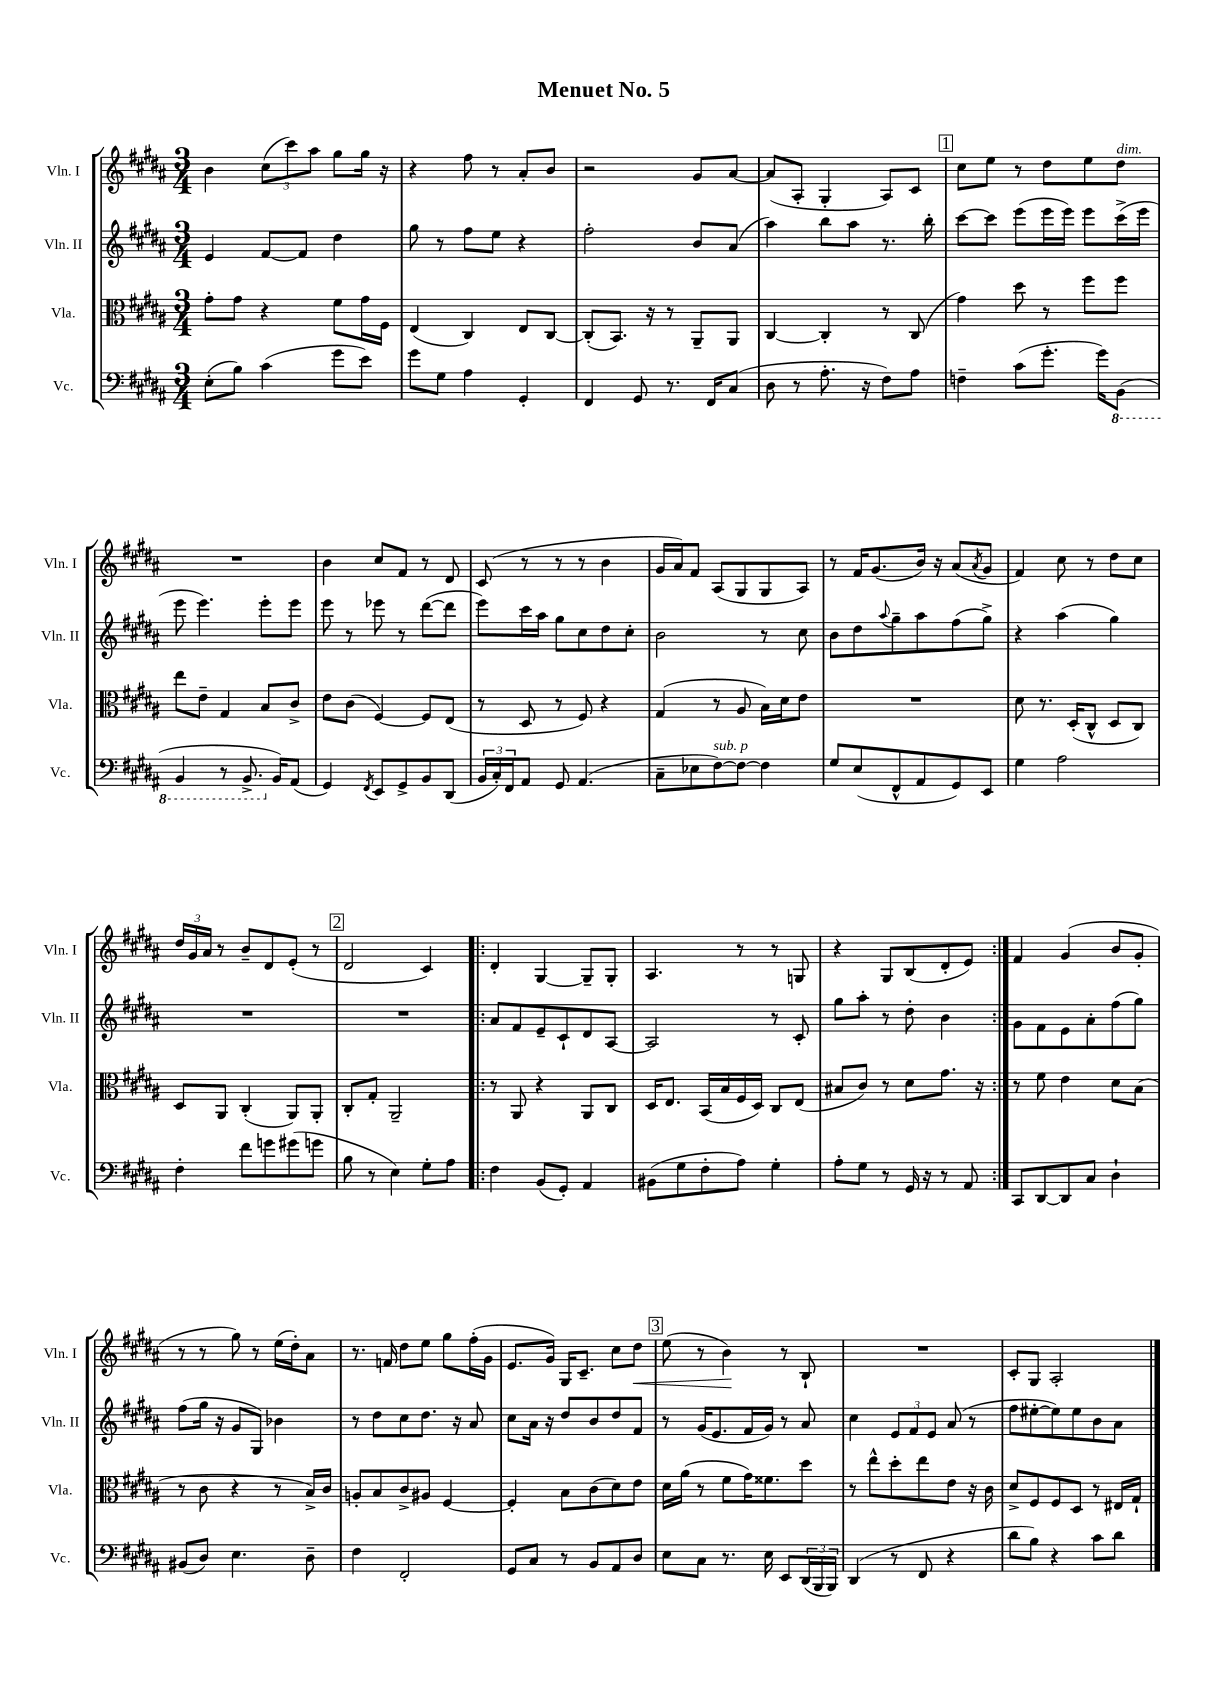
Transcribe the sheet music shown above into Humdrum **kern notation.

**kern	**kern	**kern	**kern	**dynam
*part4	*part3	*part2	*part1	*part1
*staff4	*staff3	*staff2	*staff1	*staff1
*I"Vc.	*I"Vla.	*I"Vln. II	*I"Vln. I	*
*I'Vc.	*I'Vla.	*I'Vln. II	*I'Vln. I	*
*clefF4	*clefC3	*clefG2	*clefG2	*
*k[f#c#g#d#a#]	*k[f#c#g#d#a#]	*k[f#c#g#d#a#]	*k[f#c#g#d#a#]	*
*M3/4	*M3/4	*M3/4	*M3/4	*
=1	=1	=1	=1	=1
(8E'\L	8g#'\L	4e/	4b\	.
8B\J)	8g#\J	.	.	.
(4c#\	4r	[8f#/L	(12cc#\L	.
.	.	.	12ccc#\)	.
.	.	8f#/J]	.	.
.	.	.	12aa#\J	.
8g#\L	8f#\L	4dd#\	8gg#\L	.
8e\J)	16g#\L	.	16gg#\Jk	.
.	16F#\JJ	.	16r	.
=2	=2	=2	=2	=2
8g#\L	(4E/	8gg#\	4r	.
8G#\J	.	8r	.	.
4A#\	4C#/)	8ff#\L	8ff#\	.
.	.	8ee\J	8r	.
4GG#'/	8E/L	4r	8a#'/L	.
.	[8C#/J	.	8b/J	.
=3	=3	=3	=3	=3
4FF#/	(8C#'/L]	2ff#'\	2r	.
.	8.BB/J)	.	.	.
8GG#/	.	.	.	.
.	16r	.	.	.
8.r	8r	.	.	.
.	8AA#~/L	8b/L	8g#/L	.
16FF#/KL	.	.	.	.
(8C#/J	8AA#/J	(8a#/J	[8a#/J	.
=4	=4	=4	=4	=4
8D#\	[4C#/	4aa#\)	(8a#/L]	.
8r	.	.	8A#'/J	.
8.A#'\	4C#'/]	8bb\L	4G#'/	.
.	.	8aa#\J	.	.
16r	.	.	.	.
8F#\L)	8r	8.r	8A#/L)	.
8A#\J	(8C#/	.	8c#/J	.
.	.	16bb'\	.	.
!!LO:REH:place=s1:t=1
=5	=5	=5	=5	=5
4Fn~\	4g#\)	[8ccc#\L	8cc#\L	.
.	.	8ccc#\J]	8ee\J	.
(8c#\L	8dd#\	(8eee\L	8r	.
8.g#'\J	8r	16eee\L	8dd#\L	.
.	.	16eee\JJ)	.	.
.	8ff#\L	8eee\L	8ee\	.
16g#\KL)	.	.	.	.
*8ba	*	*	*	*
!	!	!	!LO:TX:a:i:t=dim.	!
(8BBB\J	8ff#\J	(16ccc#^\L	8dd#\J	.
.	.	16eee\JJ	.	.
!!LO:LB:g=z
=6	=6	=6	=6	=6
4BBB/	8ee\L	8eee\	2.r	.
.	8e~\J	4.eee\)	.	.
8r	4G#/	.	.	.
8.BBB^/	.	.	.	.
.	8B/L	8eee'\L	.	.
*X8ba	*	*	*	*
16BB/KL)	.	.	.	.
(8AA#/J	8c#^/J	8eee\J	.	.
=7	=7	=7	=7	=7
4GG#/)	8e\L	8eee\	4b\	.
.	(8c#\J	8r	.	.
8qFF#/	.	.	.	.
8EE/L	[4F#/)	8eee-X\	8cc#/L	.
8GG#^/	.	8r	8f#/J	.
8BB/	8F#/L]	([8ddd#\L	8r	.
(8DD#/J	(8E/J	8ddd#\J]	8d#/	.
=8	=8	=8	=8	=8
24BB/LL	8r	8eee\L)	(8c#/	.
24C#'/)	.	.	.	.
24FF#/J	.	.	.	.
8AA#/J	8D#/	16ccc#\L	8r	.
.	.	16aa#\JJ	.	.
8GG#/	8r	8gg#\L	8r	.
(4.AA#/	8F#/)	8cc#\	8r	.
.	4r	8dd#\	4b\	.
.	.	8cc#'\J	.	.
=9	=9	=9	=9	=9
8C#~\L	(4G#/	2b\	16g#/LL	.
.	.	.	16a#/J)	.
8E-X\	.	.	8f#/J	.
!LO:TX:a:i:t=sub. p	!	!	!	!
[8F#\)	8r	.	(8A#/L	.
8F#\J_	8A#/	.	8G#/	.
4F#\]	16B\LL)	8r	8G#/	.
.	16d#\J	.	.	.
.	8e\J	8cc#\	8A#/J)	.
=10	=10	=10	=10	=10
8G#/L	2.r	8b\L	8r	.
(8E/	.	8dd#\	16f#/KL	.
.	.	.	(8.g#/	.
.	.	8qqaa#/	.	.
8FF#^^/	.	8gg#~\	.	.
8AA#/	.	8aa#\	16b/Jk)	.
.	.	.	16r	.
8GG#/)	.	(8ff#\	(8a#/L	.
.	.	.	8qa#/	.
8EE/J	.	8gg#^\J)	8g#/J	.
=11	=11	=11	=11	=11
4G#\	8d#\	4r	4f#/)	.
.	8.r	.	.	.
2A#\	.	(4aa#\	8cc#\	.
.	(16D#'/KL	.	.	.
.	8C#^^/J	.	8r	.
.	8D#/L	4gg#\)	8dd#\L	.
.	8C#/J)	.	8cc#\J	.
!!LO:LB:g=z
=12	=12	=12	=12	=12
4F#'\	8D#/L	2.r	24dd#/LL	.
.	.	.	24g#/	.
.	.	.	24a#/JJ	.
.	8AA#/J	.	8r	.
8f#\L	(4C#'/	.	8b~/L	.
8gn\	.	.	8d#/	.
(8g#X\	8AA#/L)	.	(8e'/J	.
8gn\J	8AA#'/J	.	8r	.
!!LO:REH:place=s1:t=2
=13	=13	=13	=13	=13
8B\	8C#'/L	2.r	2d#/	.
8r	8G#'/J	.	.	.
4E\)	2AA#~/	.	.	.
8G#'\L	.	.	4c#/)	.
8A#\J	.	.	.	.
=14!|:	=14!|:	=14!|:	=14!|:	=14!|:
4F#\	8r	8a#/L	4d#'/	.
.	8AA#/	8f#/	.	.
(8BB/L	4r	8e~/	[4G#/	.
8GG#'/J)	.	8c#`/	.	.
4AA#/	8AA#/L	8d#/	8G#~/L]	.
.	8C#/J	[8A#/J	8G#'/J	.
=15	=15	=15	=15	=15
(8BB#X\L	16D#/KL	2A#/]	4.A#/	.
.	8.E/J	.	.	.
8G#\	.	.	.	.
8F#'\	(16BB/LL	.	.	.
.	16B/	.	.	.
8A#\J)	16F#/	.	8r	.
.	16D#/JJ)	.	.	.
4G#'\	8C#/L	8r	8r	.
.	(8E/J	8c#'/	8Gn/	.
=16	=16	=16	=16	=16
8A#'\L	8B#X/L	8gg#\L	4r	.
8G#\J	8c#/J)	8aa#'\J	.	.
8r	8r	8r	8G#/L	.
16GG#/	8d#\L	8dd#'\	(8B/	.
16r	.	.	.	.
8r	8.g#\J	4b\	8d#'/	.
8AA#/	.	.	8e/J)	.
.	16r	.	.	.
=17:|!	=17:|!	=17:|!	=17:|!	=17:|!
8CC#/L	8r	8g#\L	4f#/	.
[8DD#/	8f#\	8f#\	.	.
8DD#/]	4e\	8e\	(4g#/	.
8C#/J	.	8a#'\	.	.
4D#`\	8d#\L	(8ff#\	8b/L	.
.	(8B\J	8gg#\J)	8g#'/J	.
!!LO:LB:g=z
=18	=18	=18	=18	=18
(8BB#X/L	8r	(8ff#\L	8r	.
8D#/J)	8c#\	16gg#\Jk	8r	.
.	.	16r	.	.
4.E\	4r	8g#/L	8gg#\)	.
.	.	8G#/J)	8r	.
.	8r	4b-X\	(16ee\LL	.
.	.	.	16dd#'\J)	.
8D#~\	16B^/LL)	.	8a#\J	.
.	16c#/JJ	.	.	.
=19	=19	=19	=19	=19
4F#\	8An'/L	8r	8.r	.
.	8B/	8dd#\L	.	.
.	.	.	16fn/	.
2FF#'/	8c#^/	8cc#\	8dd#\L	.
.	8A#X/J	8.dd#\J	8ee\J	.
.	[4F#/	.	8gg#\L	.
.	.	16r	.	.
.	.	8a#/	(16ff#'\L	.
.	.	.	16g#\JJ	.
=20	=20	=20	=20	=20
8GG#/L	4F#'/]	8cc#\L	8.e/L	.
8C#/J	.	16a#\Jk	.	.
.	.	16r	16g#/Jk)	.
8r	8B\L	8dd#/L	16G#/KL	.
.	.	.	8.c#~/J	.
8BB/L	(8c#\	8b/	.	.
8AA#/	8d#\)	8dd#/	8cc#\L	.
!	!	!	!	!LO:HP:b
8D#/J	8e\J	8f#/J	8dd#\J	<
!!LO:REH:place=s1:t=3
=21	=21	=21	=21	=21
8E\L	16d#\LL	8r	(8ee\	.
.	(16a#\JJ	.	.	.
8C#\J	8r	(16g#/KL	8r	.
.	.	8.e/	.	.
8.r	8f#\L	.	4b\)	.
.	16g#\K)	16f#/L	.	.
16E\	8.f##X\	16g#/JJ)	.	.
8EE/L	.	8r	8r	[
(24DD#/L	8dd#\J	8a#/	8B`/	.
24BBB/	.	.	.	.
24BBB/JJ)	.	.	.	.
=22	=22	=22	=22	=22
(4DD#/	8r	4cc#\	2.r	.
.	8ee^^\L	.	.	.
8r	8dd#'\	12e/L	.	.
.	.	12f#/	.	.
8FF#/	8ee\	.	.	.
.	.	12e/J	.	.
4r	8e\J	(8a#/	.	.
.	16r	8r	.	.
.	16c#\	.	.	.
=23	=23	=23	=23	=23
8d#\L	8d#^/L	8ff#\L	8c#'/L	.
8B\J)	8F#/	[8ee#X'\	8G#/J	.
4r	8F#/	8ee#\])	2A#'/	.
.	8D#/J	8ee#\	.	.
8c#\L	8r	8b\	.	.
8d#\J	16E#X/LL	8a#\J	.	.
.	16G#`/JJ	.	.	.
==	==	==	==	==
*-	*-	*-	*-	*-
